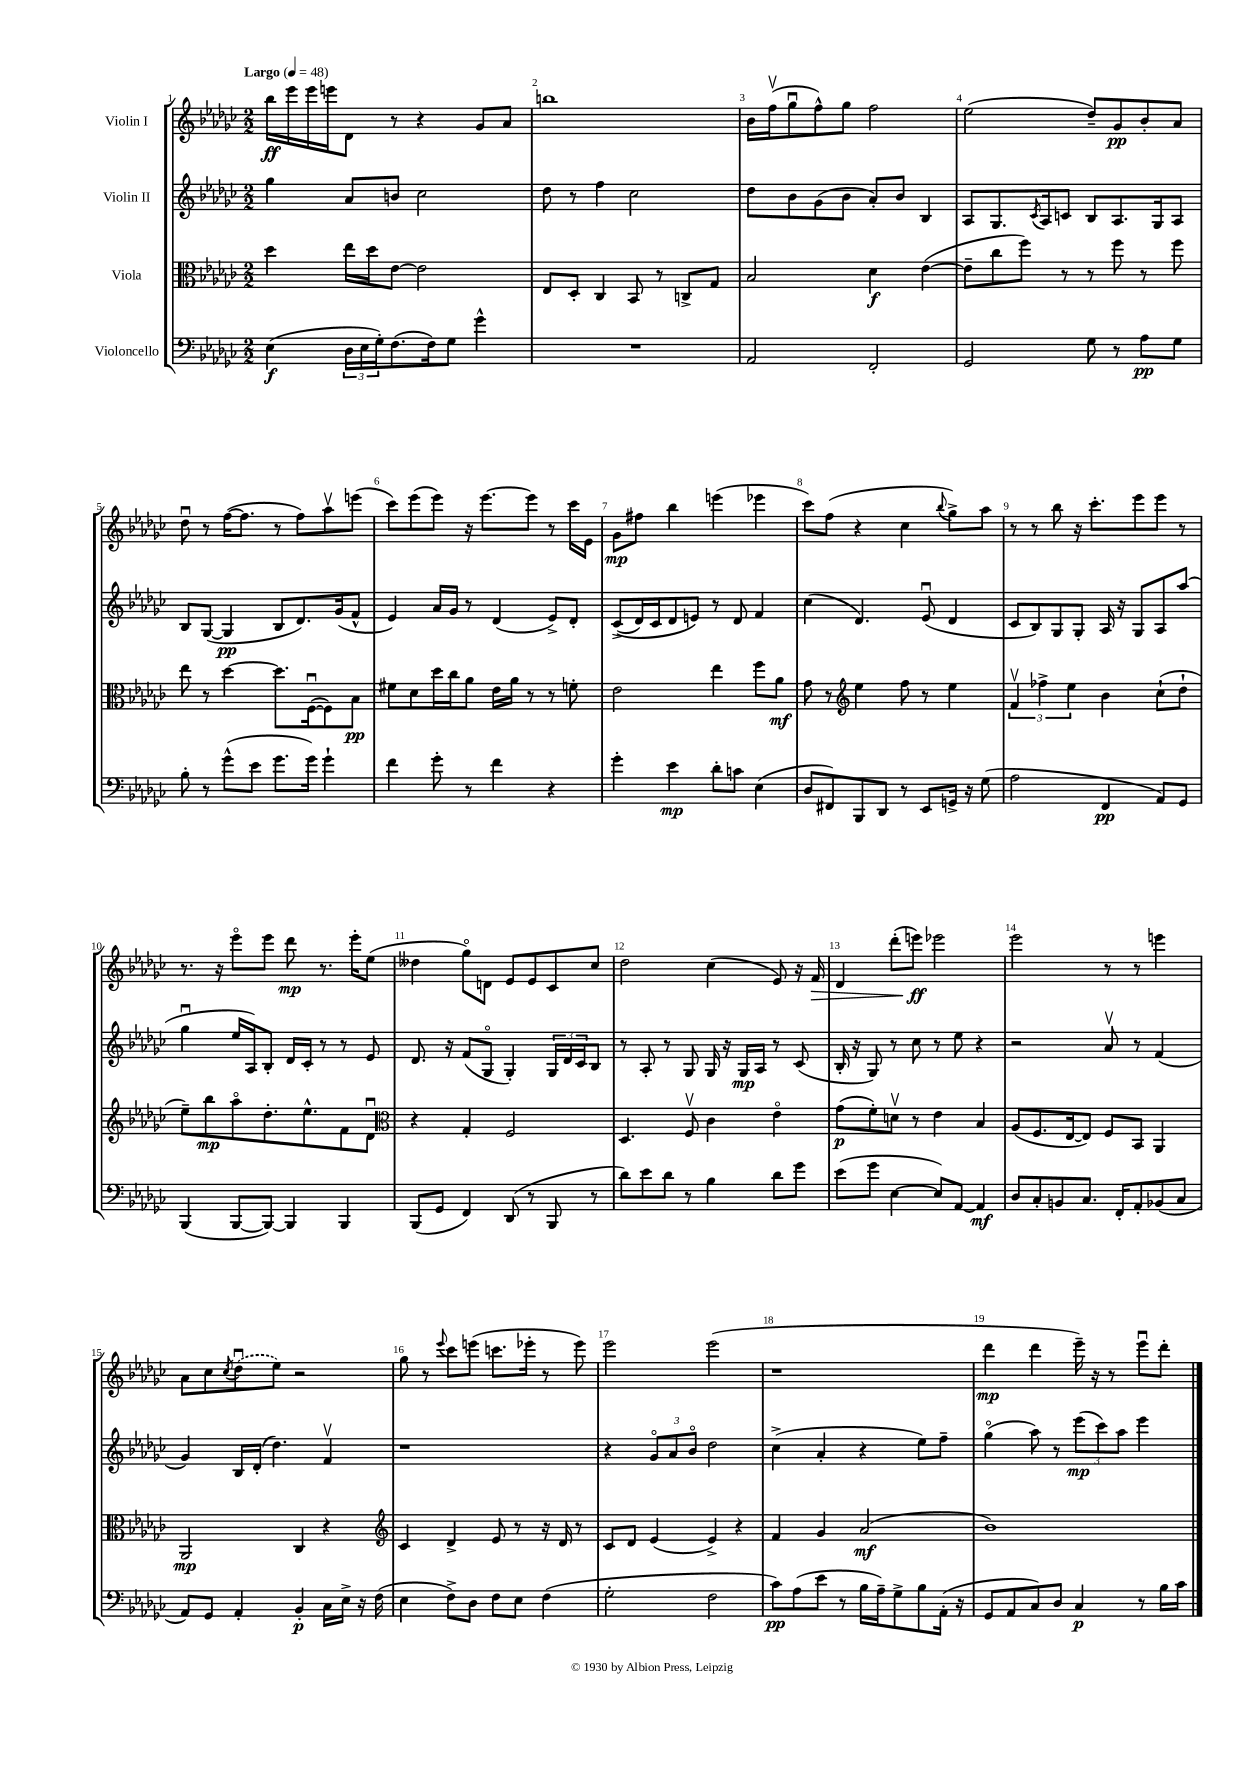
<<
\new StaffGroup <<
\new Staff = "s0" \with { instrumentName = "Violin I" } {
    \clef treble \key ges \major \numericTimeSignature \time 2/2 \tempo "Largo" 4 = 48
    bes''16\ff ees'''16 ees'''16 e'''16 des'8 r8 r4 ges'8 aes'8 |
    b''1 |
    bes'16 f''16\upbow( ges''8\downbow f''8-^) ges''8 f''2 |
    ees''2( des''8--) ges'8\pp bes'8-. aes'8 |
    des''8\downbow r8 f''16~( f''8. r8 f''8) aes''8\upbow e'''8( |
    ces'''8) ees'''8( ees'''8) r16 ees'''8.~ ees'''8 r8 ces'''16 ees'16 |
    ges'8\mp fis''8 bes''4 e'''4( ees'''4 |
    ces'''8) f''8( r4 ces''4 \appoggiatura { bes''8 } ges''8->) aes''8 |
    r8 r8 bes''8 r16 ces'''8.-. ees'''8 ees'''8 r8 |
    r8. r16 ees'''8\flageolet ees'''8 des'''8\mp r8. ees'''16-. ees''8( |
    deses''4 ges''8\flageolet) d'8 ees'8 ees'8 ces'8 ces''8 |
    des''2 ces''4( ees'8) r16 f'16\> |
    des'4 des'''8-.( e'''8\ff\!) ees'''2 |
    ees'''2 r8 r8 e'''4 |
    aes'8 ces''8 \acciaccatura { ces''8 } \once \slurDashed des''8\downbow( ees''8) r2 |
    ges''8 r8 \appoggiatura { ees'''8 } ces'''8 e'''8( c'''8. ees'''16-. r8 ees'''8) |
    ees'''2 ees'''2( |
    r1 |
    des'''4\mp des'''4 ees'''16--) r16 r8 ees'''8\downbow des'''8-. \bar "|." |
}
\new Staff = "s1" \with { instrumentName = "Violin II" } {
    \clef treble \key ges \major \numericTimeSignature \time 2/2
    ges''4 aes'8 b'8 ces''2 |
    des''8 r8 f''4 ces''2 |
    des''8 bes'8 ges'8( bes'8 aes'8-.) bes'8 bes4 |
    aes8 ges8. \acciaccatura { ces'8 } aes16 c'8 bes8 aes8. ges16 aes8 |
    bes8 ges8~( ges4\pp bes8 des'8.) ges'16( f'8-^ |
    ees'4) aes'16 ges'16 r8 des'4( ees'8->) des'8-. |
    ces'8->(\( des'16) ces'16 des'8 e'8\) r8 des'8 f'4 |
    ces''4( des'4.) ees'8\downbow( des'4 |
    ces'8 bes8) ges8 ges8-. aes16 r16 ges8 aes8 aes''8( |
    ges''4\downbow ees''16 aes16) bes8-. des'16 ces'16-. r8 r8 ees'8 |
    des'8. r16 f'8( ges8\flageolet ges4-.) \tuplet 3/2 { ges16 des'16 ces'16 } bes8 |
    r8 aes8-. r8 ges8 ges16 r16 ges16\mp aes16 r8 ces'8( |
    bes16-. r16 ges8) r8 ces''8 r8 ees''8 r4 |
    r2 aes'8\upbow r8 f'4( |
    ges'4) bes16 des'16-.( des''4.) f'4\upbow |
    r1 |
    r4 \tuplet 3/2 { ges'8\flageolet aes'8 bes'8\flageolet } des''2 |
    ces''4->( aes'4-. r4 ees''8) f''8-- |
    ges''4\flageolet( aes''8) r8 \tuplet 3/2 { ees'''8\mp( ces'''8) aes''8 } ees'''4 \bar "|." |
}
\new Staff = "s2" \with { instrumentName = "Viola" } {
    \clef alto \key ges \major \numericTimeSignature \time 2/2
    des''4 ees''16 des''16 ees'8~ ees'2 |
    ees8 des8-. ces4 bes,8 r8 c8-> ges8 |
    bes2 des'4\f ees'4~( |
    ees'8-- ces''8 f''8) r8 r8 f''8 r8 f''8 |
    ees''8 r8 des''4~ des''8. f16~\downbow( f8) bes8\pp |
    fis'8 des'8 des''16 ces''16 aes'8 ees'16 aes'16 r8 r8 f'8-. |
    ees'2 ees''4 f''8 aes'8\mf |
    ges'8 r8 \clef treble ees''4 f''8 r8 ees''4 |
    \tuplet 3/2 { f'4\upbow fes''4-> ees''4 } bes'4 ces''8-!( des''8-! |
    ees''8--) bes''8\mp aes''8\flageolet des''8.-. ees''8.-^ f'8 des'8\downbow |
    \clef alto r4 ges4-. f2 |
    des4. f8\upbow ces'4 ees'4\flageolet |
    ges'8\p( f'8-.) d'8\upbow r8 ees'4 bes4 |
    aes8( f8. ees16~ ees8) f8 bes,8 aes,4 |
    aes,2\mp ces4 r4 |
    \clef treble ces'4 des'4-> ees'8 r8 r16 des'16 r8 |
    ces'8 des'8 ees'4( ees'4->) r4 |
    f'4 ges'4 aes'2\mf( |
    bes'1) \bar "|." |
}
\new Staff = "s3" \with { instrumentName = "Violoncello" } {
    \clef bass \key ges \major \numericTimeSignature \time 2/2
    ees4\f( \tuplet 3/2 { des16 ees16 ges16-.) } f8.( f16) ges8 ges'4-^ |
    R1 |
    aes,2 f,2-. |
    ges,2 ges8 r8 aes8\pp ges8 |
    bes8-. r8 ges'8-^( ees'8 ges'8. ges'16) ges'4-! |
    f'4 ges'8-. r8 f'4 r4 |
    ges'4-. ees'4\mp des'8-. c'8 ees4( |
    des8 fis,8) bes,,8 des,8 r8 ees,8 g,16-> r16 ges8( |
    aes2 f,4\pp aes,8) ges,8 |
    bes,,4( bes,,8~ bes,,8~) bes,,4 bes,,4 |
    bes,,8( ges,8 f,4) des,8( r8 bes,,8 r8 |
    des'8) ees'8 des'8 r8 bes4 des'8 ges'8 |
    ees'8( ges'8 ees4~ ees8) aes,8~ aes,4\mf |
    des8 ces8-. b,8 ces8. f,16-. aes,8-. bes,8( ces8 |
    aes,8) ges,8 aes,4-. bes,4-.\p ces16 ees16-> r16 f16( |
    ees4 f8->) des8 f8 ees8 f4( |
    ges2-. f2 |
    ces'8\pp) aes8( ees'8 r8 bes16 aes16--) ges8-> bes8 aes,16-.( r16 |
    ges,8 aes,8 ces8) des8 ces4\p r8 bes16 ces'16 \bar "|." |
}
>>
>>
\layout { \context { \Score \override BarNumber.break-visibility = ##(#f #t #t) barNumberVisibility = #all-bar-numbers-visible } }
